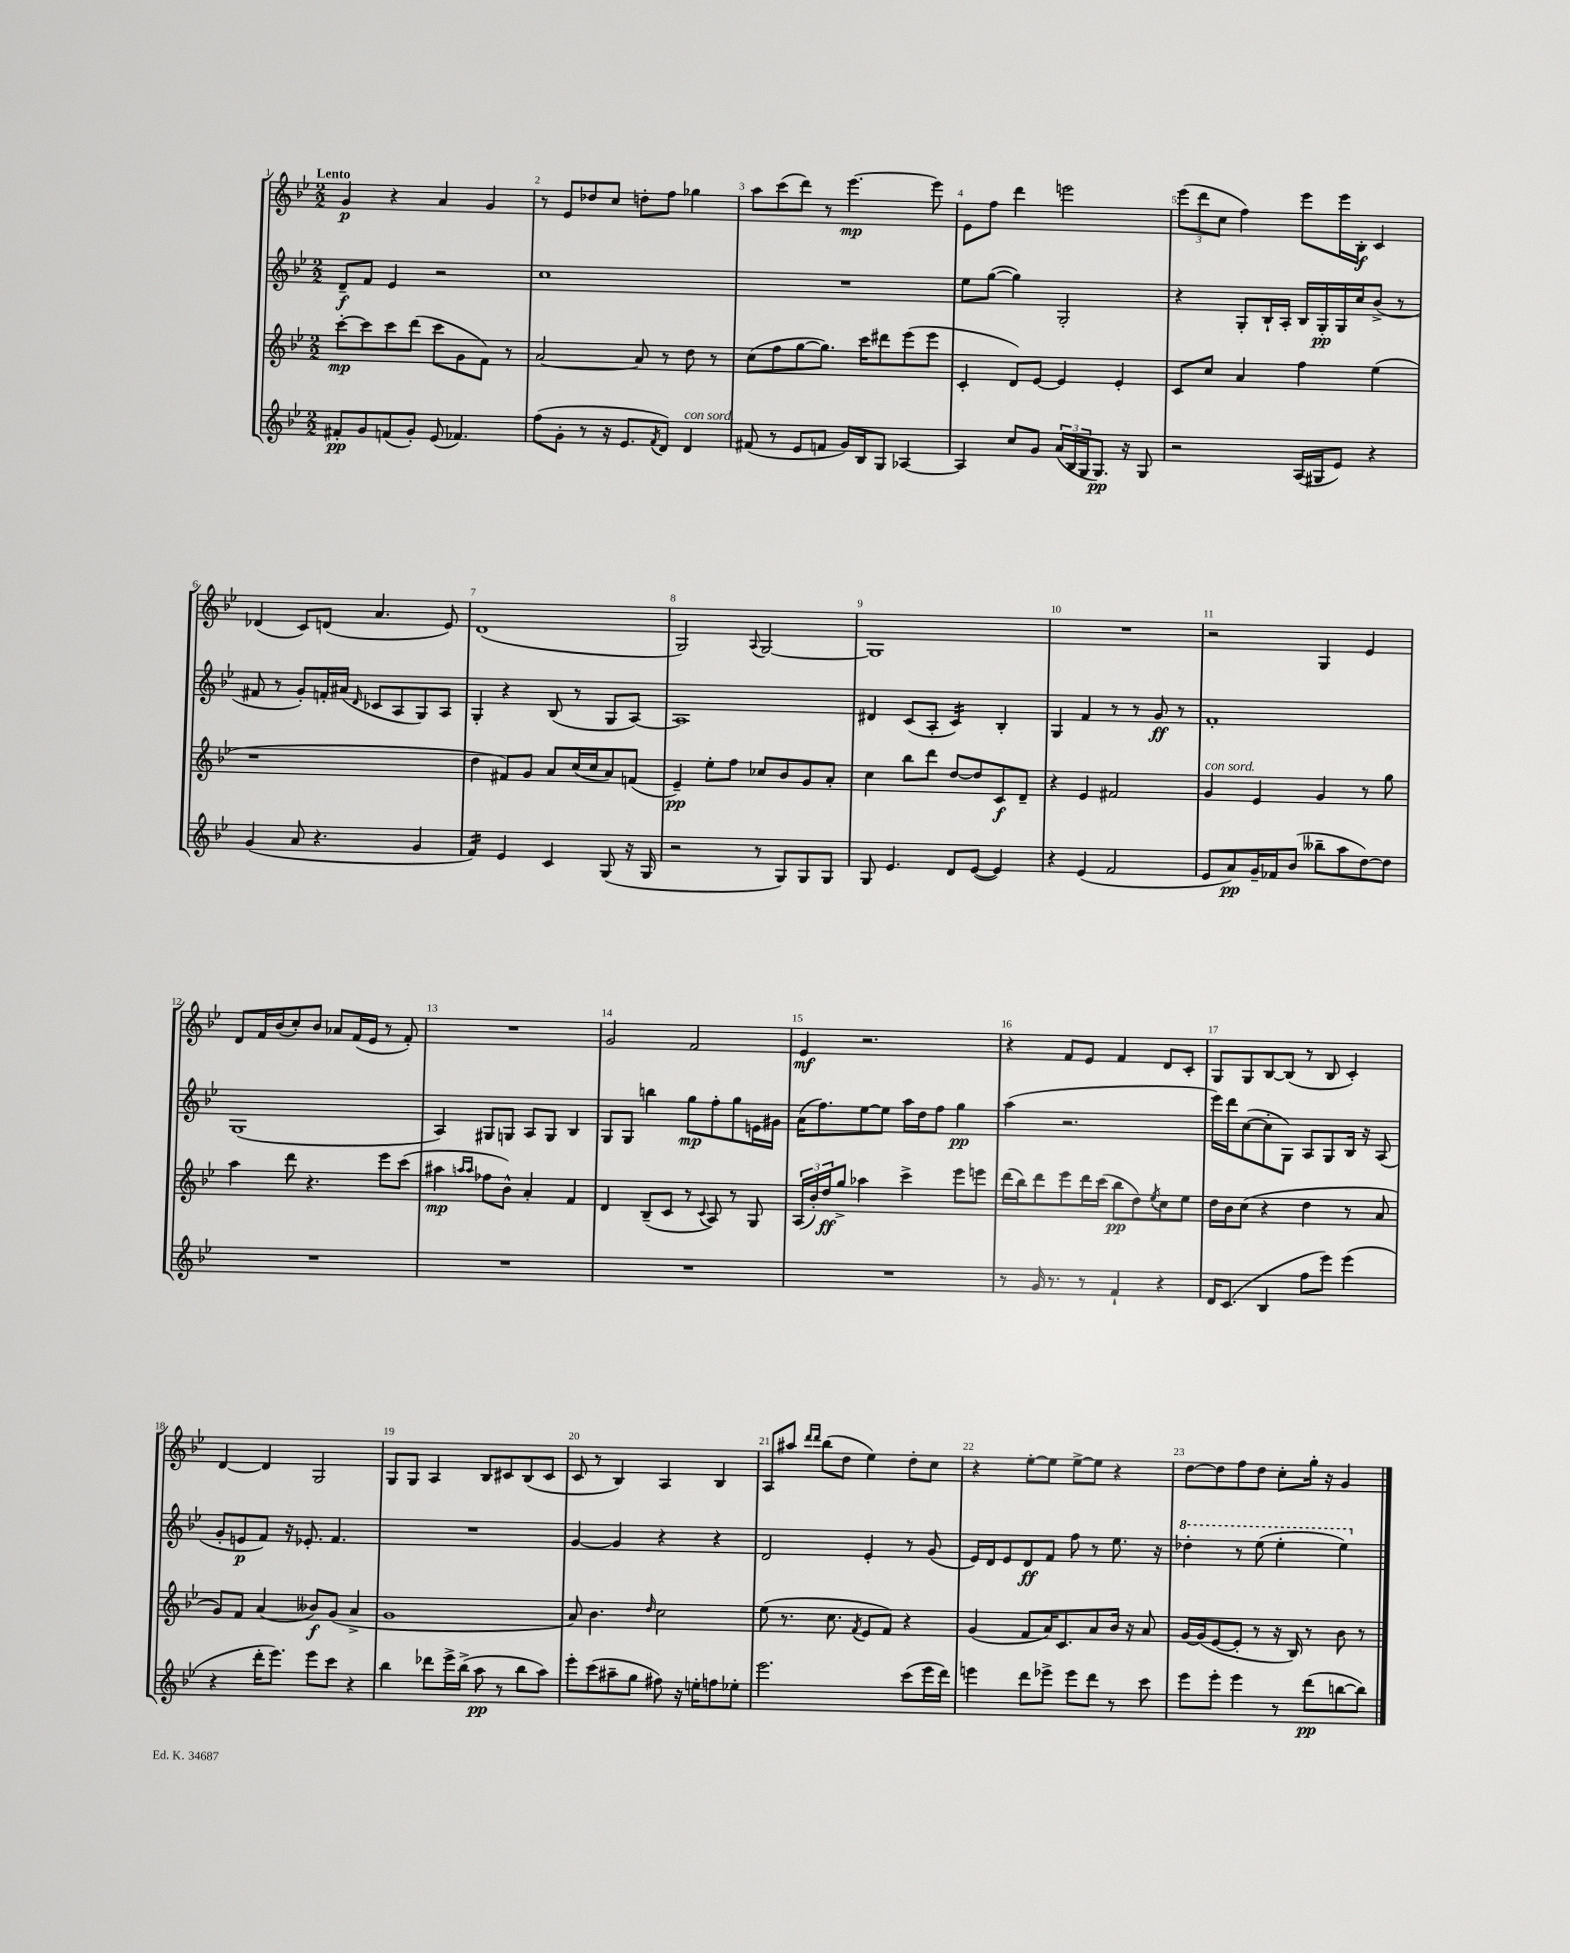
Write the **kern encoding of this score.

**kern	**kern	**kern	**kern
*staff4	*staff3	*staff2	*staff1
*clefG2	*clefG2	*clefG2	*clefG2
*k[b-e-]	*k[b-e-]	*k[b-e-]	*k[b-e-]
*M2/2	*M2/2	*M2/2	*M2/2
8f#'/L	[8ccc'\L	8d~/L	4g/
8g/	8ccc\]	8f/J	.
(8f/	8ccc\	4e-/	4r
8g'/J)	(8ddd\J	.	.
(8e-/	8ccc\L	2r	4a/
4.f-/)	8g\	.	.
.	8f\J)	.	4g/
.	8r	.	.
=	=	=	=
(8ff\L	[2a/	1cc	8r
8g'\J	.	.	8e-/L
8r	.	.	8dd-/
16r	.	.	8cc/J
8.e-/L	.	.	.
.	8a/]	.	8dd'\L
8qf/	.	.	.
8d/J)	8r	.	8ff\J
4d/	8dd\	.	4gg-\
.	8r	.	.
=	=	=	=
(8f#/	(8cc\L	1r	8aa\L
8r	8ff\	.	(8ccc\
8e-/L	[8gg\	.	8ddd\J)
8f/J	8.gg\]J)	.	8r
16g/LL)	.	.	[4.eee-\
16B-/J	16ccc\LK	.	.
8G/J	8ddd#\	.	.
[4A-/	(8eee-\	.	.
.	8eee-\J	.	8eee-\]
=	=	=	=
4A-/]	4c'/	8ee-\L	8e-\L
.	.	([8gg\J	8ff\J
8cc/L	8d/L)	4gg\])	4ddd\
8g/J	[8e-/J	.	.
(24a/LL	4e-/]	2G'/	2eee\
24B-/	.	.	.
24G/J	.	.	.
8.G/J)	.	.	.
.	4e-'/	.	.
16r	.	.	.
8G/	.	.	.
=	=	=	=
2r	8c/L	4r	(12eee-\L
.	.	.	12ddd\
.	8cc/J	.	.
.	.	.	12cc\J
.	4a/	8G'/L	4ff\)
.	.	16B-`/L	.
.	.	16A'/JJ	.
(16A/LL	4ff\	16B-/LL	8eee-\L
16G#/J	.	16G'/	.
8e-/J)	.	16G/	16eee-\L
.	.	16cc/J	16B-'\JJ
4r	(4ee-\	(8b-^/J	4c/
.	.	8r	.
=	=	=	=
(4g/	1r	8f#/	(4d-/
.	.	8r	.
8a/	.	8g'/L)	8c/L)
4.r	.	16f'/L	(8d/J
.	.	(16a#/JJ	.
.	.	16qqd/	.
.	.	8c-/L	4.a/
.	.	8A/	.
4g/	.	8G/)	.
.	.	8A/J	8e-/)
=	=	=	=
4f/)	4dd\	4G'/	(1d
4e-/	8f#/L)	4r	.
.	8g/J	.	.
4c/	8a/L	(8B-/	.
.	(16cc/L	8r	.
.	16cc/J	.	.
(8G/	8a/)	8G/L	.
16r	(8f/J	[8A/J)	.
16G/	.	.	.
=	=	=	=
2r	4e-~/)	1A]	2G/)
.	8ee-'\L	.	.
.	8ff\J	.	.
.	.	.	8qqA/
8r	8cc-/L	.	[2G/
8G/L)	8b-/	.	.
8G/	8g/	.	.
8G/J	8a'/J	.	.
=	=	=	=
8G/	4cc\	4d#/	1G]
4.e-/	.	.	.
.	8bb-\L	(8c/L	.
.	8ddd\J	8A'/J	.
8d/L	[8dd/L	4c/)	.
([8e-/J	8dd/]	.	.
4e-/])	8c/	4B-'/	.
.	8d~/J	.	.
=	=	=	=
4r	4r	4G/	1r
(4e-/	4e-/	4f/	.
2f/	2f#/	8r	.
.	.	8r	.
.	.	8g/	.
.	.	8r	.
=	=	=	=
8e-/L	4g/	1f'	2r
8a/)	.	.	.
16g~/L	4e-/	.	.
16f-/J	.	.	.
(8b-/J	.	.	.
8bb--~\L	4g/	.	4G/
8aa\	.	.	.
[8dd\)	8r	.	4e-/
8dd\]J	8gg\	.	.
=	=	=	=
1r	4aa\	(1G	8d/L
.	.	.	16f/L
.	.	.	(16b-/J
.	8ddd\	.	8cc'/)
.	4.r	.	8b-/J
.	.	.	8a-/L
.	.	.	(16f/L
.	.	.	16e-/JJ
.	8eee-\L	.	8r
.	(8ccc\J	.	8f'/)
=	=	=	=
1r	4aa#\	4A/)	1r
.	16qqaa/LL	.	.
.	16qqaa/JJ	.	.
.	8ff-\L	8G#/L	.
.	8b-^^\J)	8G/J	.
.	4a'/	8A/L	.
.	.	8G/J	.
.	4f/	4B-/	.
=	=	=	=
1r	4d/	8G/L	2g/
.	.	8G/J	.
.	(8B-~/L	4bb\	.
.	8c/J	.	.
.	8r	8gg\L	2f/
.	8qqc/	.	.
.	8A/)	8ff'\	.
.	8r	8gg\	.
.	8G/	16e\L	.
.	.	16g#\JJ	.
=	=	=	=
1r	(24A/LL	(16a\LK	4e-/
.	24b-'/)	.	.
.	.	8.ff\)	.
.	24dd/J	.	.
.	8gg^/J	.	.
.	4aa-\	[8ee-\	2.r
.	.	8ee-\]J	.
.	4ccc^\	16aa\LL	.
.	.	16dd\J	.
.	.	8ff\J	.
.	8eee-\L	4gg\	.
.	8eee\J	.	.
=	=	=	=
8r	(16ddd\LL	(4aa\	4r
.	16bb-\J)	.	.
16g/	8ddd\	.	.
8.r	.	.	.
.	8eee-\	2.r	8f/L
8r	16ddd\L	.	8e-/J
.	(16ccc\JJ	.	.
4f`/	8bb-\L	.	4f/
.	8dd\)	.	.
.	8qee-/	.	.
4r	8cc\	.	8d/L
.	8ee-\J	.	8c'/J
=	=	=	=
16d/LK	16dd\LL	16eee-\LL)	8G/L
(8.c/J	16b-\J	16ddd\J	.
.	(8cc\J	([8cc\	8G/
4B-/	4r	8cc'\]	[8B-/
.	.	8G\J)	(8B-/]J
8ff\L	4dd\	8A/L	8r
8eee-\J)	.	8G/	8B-/
(4eee-\	8r	16B-/Jk	4c'/)
.	.	16r	.
.	8a/	(8A/	.
=	=	=	=
4r	8g/L)	8g'/L	[4d/
.	8f/J	8e/	.
16ddd'\LK	(4a/	8f/J)	4d/]
8.eee-\J)	.	.	.
.	.	16r	.
.	.	8.e-'/	.
8eee-\L	8b--/L)	.	2G/
8ccc\J	(8g/J	4.f/	.
4r	4a^/	.	.
=	=	=	=
4bb-\	1g	1r	8G/L
.	.	.	8G/J
8ddd-\L	.	.	4A/
16eee-^\L	.	.	.
(16bb-^\JJ	.	.	.
8aa\	.	.	8B-/L
8r	.	.	8c#/
8bb-\L	.	.	(8B-/
8aa\J)	.	.	8c#/J
=	=	=	=
8eee-'\L	8a/)	[4g/	8c/
(8ccc\	4.b-\	.	8r
8aa#~\	.	4g/]	4B-/)
8gg\J	.	.	.
.	16qqdd/	.	.
8ff#\)	2cc\	4r	4A/
16r	.	.	.
16ee'\LK	.	.	.
8ff\	.	4r	4B-/
8ee-'\J	.	.	.
=	=	=	=
2.eee-\	(8ee-\	2d/	8A/L
.	8.r	.	8aa#/J
.	.	.	16qqddd/LL
.	.	.	16qqddd/JJ
.	.	.	(8bb-\L
.	8.cc\	.	.
.	.	.	8dd\J
.	8qf/	.	.
.	8e-/L	4e-'/	4ee-\)
.	8f/J)	.	.
(8ccc\L	4r	8r	8dd'\L
16eee-\L	.	(8g/	8cc\J
16ddd\JJ)	.	.	.
=	=	=	=
4eee\	(4g/	16e-/LL)	4r
.	.	16d/J	.
.	.	8e-/	.
8ddd\L	8f/L	8d/	[8ee-'\L
8eee-^\J	16a/K)	8f/J	8ee-\]J
.	8.c/	.	.
8eee-\L	.	8ff\	[8ee-^\L
8ddd\J	8a/	8r	8ee-\]J
8r	16b-/Jk	8.ee-\	4r
.	16r	.	.
8ccc\	8a/	.	.
.	.	16r	.
=	=	=	=
8eee-\L	[16g/LL	4ddd-'\	[8dd\L
.	(16g/]J	.	.
8eee-'\J	[8e-/	.	8dd\]
4eee-\	8e-'/]J	8r	8ff\
.	8r	(8eee-\	8dd\J
8r	16r	4eee-'\	8cc'\L
.	16B-/)	.	.
(8ddd\L	8r	.	16gg'\Jk
.	.	.	16r
[8bb\	8b-\	4eee-\)	4g/
8bb\]J)	8r	.	.
==	==	==	==
*-	*-	*-	*-
